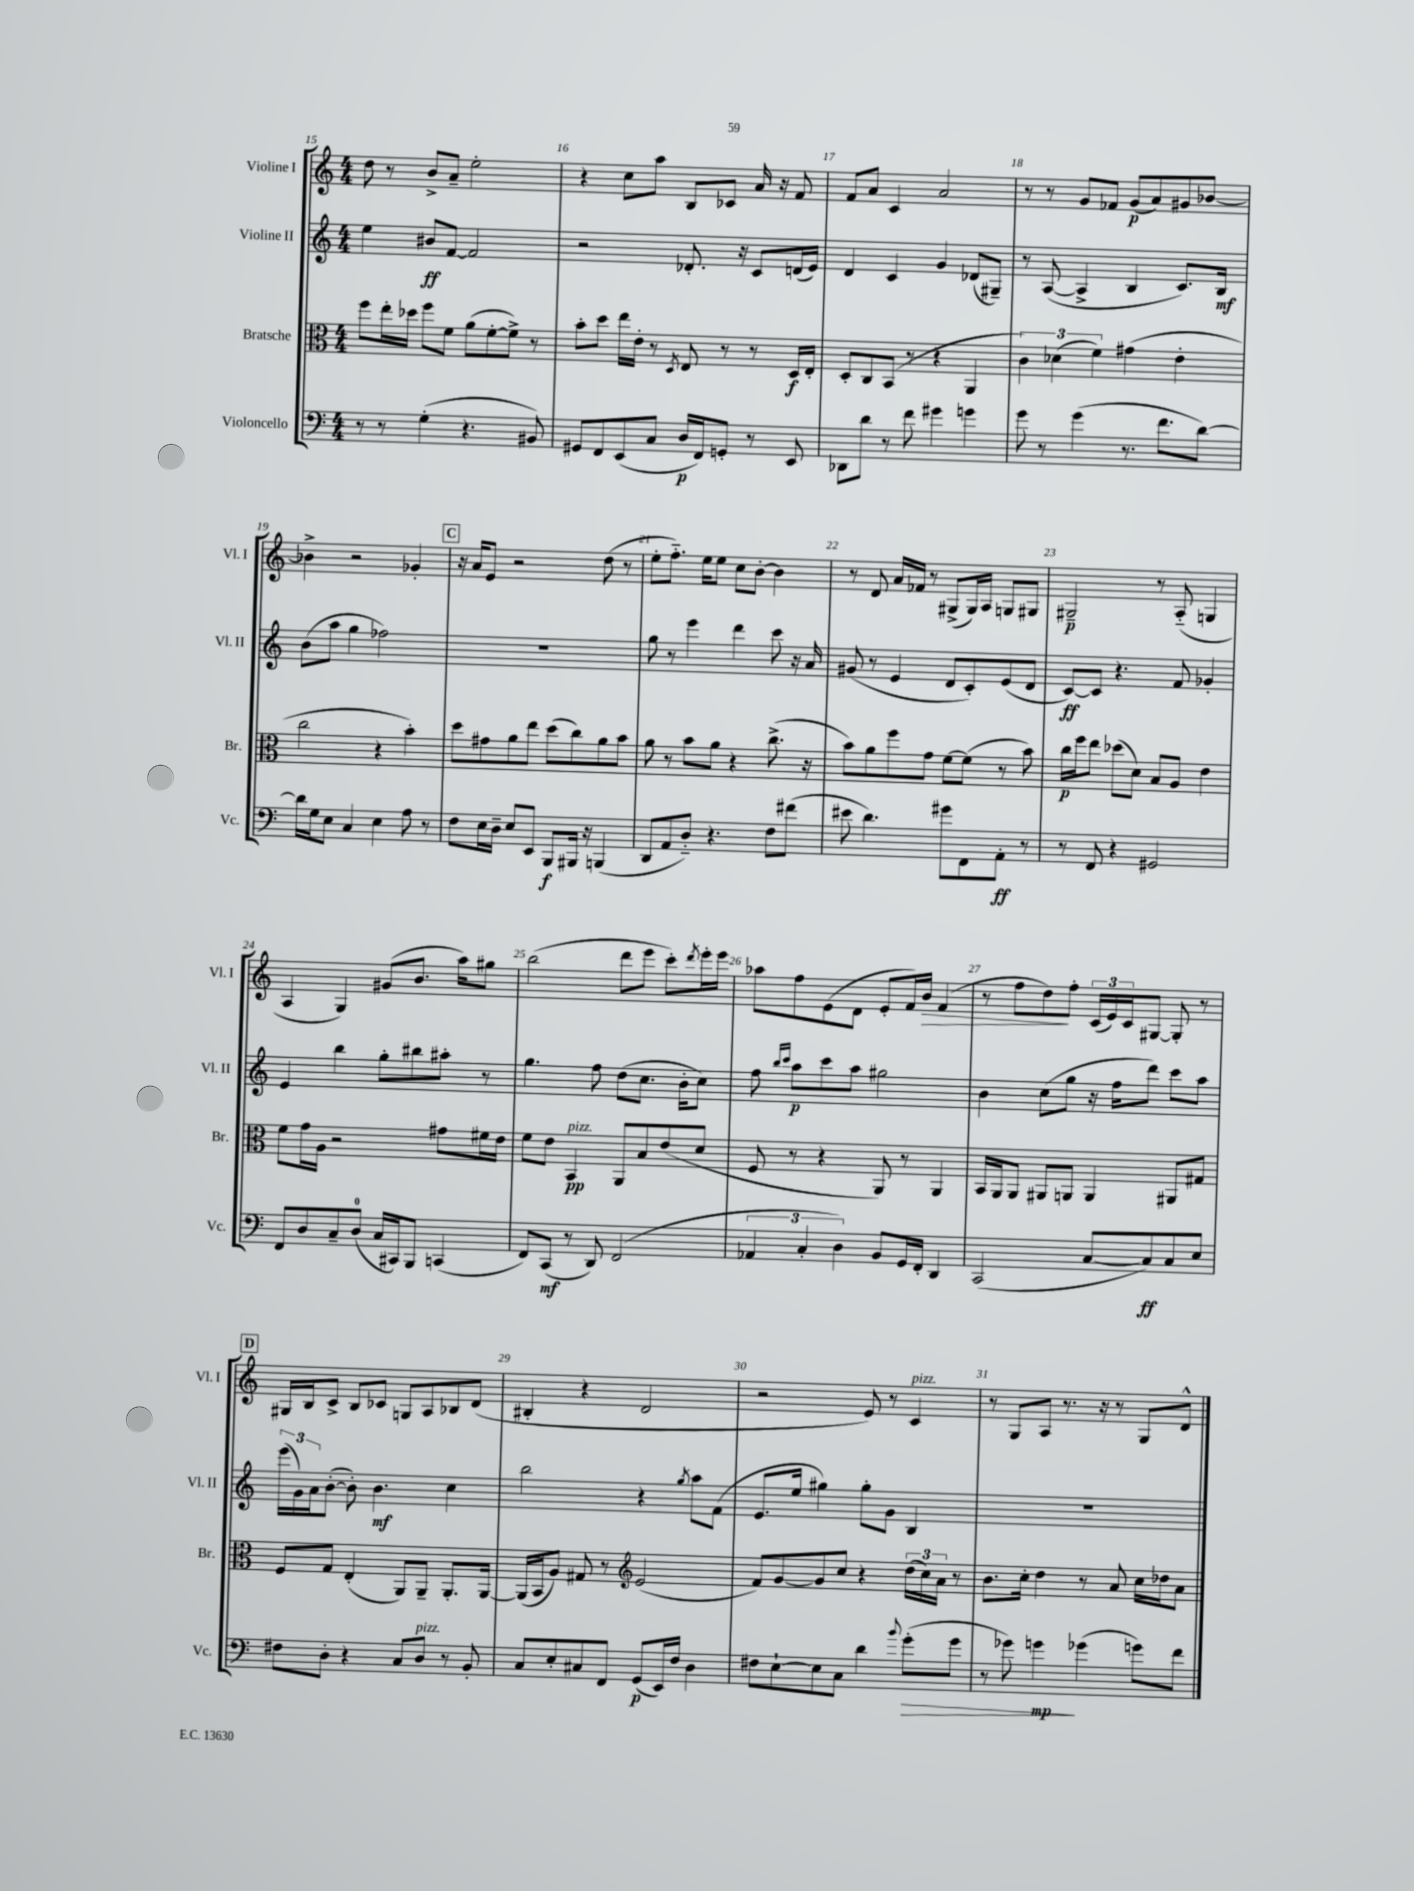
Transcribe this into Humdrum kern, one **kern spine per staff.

**kern	**kern	**kern	**kern
*staff4	*staff3	*staff2	*staff1
*clefF4	*clefC3	*clefG2	*clefG2
*k[]	*k[]	*k[]	*k[]
*M4/4	*M4/4	*M4/4	*M4/4
8r	8ff	4ee	8dd
8r	16ee'	.	8r
.	16dd-	.	.
(4G'	8ff	8b#	8b^
.	8f	[8f	8a~
4.r	(8a	2f]	2ee'
.	[8f'	.	.
.	8f^])	.	.
8BB#)	8r	.	.
=	=	=	=
8GG#	8b'	2r	4r
8FF	8dd	.	.
(8EE	16ee	.	8cc
.	16e'	.	.
8C	8r	.	8aa
.	8qD	.	.
16D	8E	8.d-'	8B
16FF)	.	.	.
8GG'	8r	.	8c-
.	.	16r	.
8r	8r	8c	16a
.	.	.	16r
8EE	16D	(16d	8f
.	16E'	16e)	.
=	=	=	=
8DD-	8D'	4d	8f
8d	8C	.	8a
8r	(8BB	4c	4c
8f	8r	.	.
4g#	4r	4g	2a
4g	4AA	(8d-	.
.	.	8G#~)	.
=	=	=	=
8g	6c)	8r	8r
8r	.	([8A	8r
.	(6d-	.	.
(4g	.	4A^]	8g
.	6f)	.	.
.	.	.	8f-
8.r	(4g#	4B	(8g
.	.	.	8a)
8.f	.	.	.
.	4e'	8.c)	8g#
[8d)	.	.	[8b-
.	.	16B	.
=	=	=	=
16d]	2cc	(8b	4b-^]
16G	.	.	.
8E	.	8aa	.
4C	.	4gg	2r
4E	4r	2ff-)	.
8A	4b')	.	4g-'
8r	.	.	.
=	=	=	=
8F	8dd	1r	16r
.	.	.	16a
16E	8g#	.	8e
16D~	.	.	.
8E	8a	.	2r
8EE	8ee	.	.
8BBB	(8dd	.	.
16BBB#	8cc)	.	.
16r	.	.	.
(4BBB	8a	.	(8dd
.	8b	.	8r
=	=	=	=
8DD	8a	8gg	8ee'
8AA	8r	8r	8.ff'~)
8D'~)	8b	4eee	.
.	.	.	16ee
4.r	8a	.	8ee
.	4r	4ddd	8cc
.	.	.	[8b'
8F	(8.cc^	8ccc	4b]
(8f#	.	16r	.
.	16r	16a	.
=	=	=	=
8e#	8b)	(8g#	8r
4.d)	8a	8r	8d
.	8ff	4e	16a
.	.	.	16f-
.	8g	.	8r
8g#	[8f	8d	(8G#^
8FF	(8f]	8c')	16G#)
.	.	.	16A
8AA'	8r	(8e	8G
8r	8b)	8d	8G#
=	=	=	=
8r	16cc	[8c)	2G#~
.	16ff	.	.
8FF	8ee	8c]	.
4r	(8dd-	4.r	.
.	8d)	.	.
2GG#	8B	.	8r
.	8A	8f	(8A'~
.	4e	4g-'	4G
=	=	=	=
8FF	8f	4e	4A
8D	16g	.	.
.	16A	.	.
8C~	2r	4bb	4G)
(8D	.	.	.
16C	.	8gg'	(8g#
16CC#)	.	.	.
8BBB	.	8bb#	8.b
(4CC	8g#	8aa#'	.
.	.	.	16aa)
.	16f#	8r	8gg#
.	16e	.	.
=	=	=	=
8FF)	8f	4.gg	(2bb
(8CC	8e	.	.
8r	4BB	.	.
8DD)	.	8ff	.
(2FF	8AA	(8dd	8ddd
.	8B	8.cc	8eee
.	(8e	.	8ccc')
.	.	16b'	.
.	.	.	8qddd
.	8d	8cc)	16eee'
.	.	.	16eee
=	=	=	=
6AA-	8F	8ff	8aa-
.	.	16qqbb	.
.	.	16qqccc	.
.	8r	8aa	8ff
6C'	.	.	.
.	4r	8ccc	(8e
6D)	.	.	.
.	.	8aa	8d
8BB	8AA)	2gg#	8e'
16GG	8r	.	16f)
16FF'	.	.	16b
4DD	4AA	.	(4f
=	=	=	=
(2CC	16BB	4b	8r
.	16AA	.	.
.	8AA	.	8ff
.	8AA#	(8cc	8dd)
.	8AA	8gg	8ff'
[8C	4AA	16r	(24c
.	.	.	24e)
.	.	16ff	.
.	.	.	24c
8C])	.	8ddd)	[8G#
8C	8AA#	8ccc	8G#']
8E	8G#	8aa	8r
=	=	=	=
8F#	8F	(24eee	16G#
.	.	24g)	.
.	.	.	16B
.	.	24a	.
8D'	8G	([8b'	8c^
4r	(4E'	8b'])	8B
.	.	4.b	8c-
8C	8AA)	.	8G
8D	8AA~	.	8A
8r	8.AA'	4cc	8B-
8BB'	.	.	(8d
.	[16AA	.	.
=	=	=	=
8C	(16AA]	2bb	4B#'
.	16BB	.	.
8E'	8A)	.	.
8C#	8G#	.	4r
8FF	8r	.	.
*	*clefG2	*	*
(8GG	(2e	4r	2d
16EE)	.	.	.
16F	.	.	.
.	.	8qgg	.
4D	.	8aa	.
.	.	(8f	.
=	=	=	=
8F#	8f)	8.e	2r
[8E`	[8g	.	.
.	.	16ee	.
8E]	8g]	4gg#)	.
8C	8cc	.	.
4d	4r	8gg#'	8e)
.	.	8g	8r
8qqb	.	.	.
(8g'	(24dd	4B	4c
.	24cc)	.	.
.	24a	.	.
8g	8r	.	.
=	=	=	=
8r	8.b	1r	8r
8g-)	.	.	8G
.	16cc'	.	.
4g	4dd	.	8A
.	.	.	8.r
(4g-	8r	.	.
.	.	.	16r
.	8a	.	8r
8g)	16cc	.	8G
.	16dd-	.	.
8f	8a	.	8d^^
==	==	==	==
*-	*-	*-	*-
